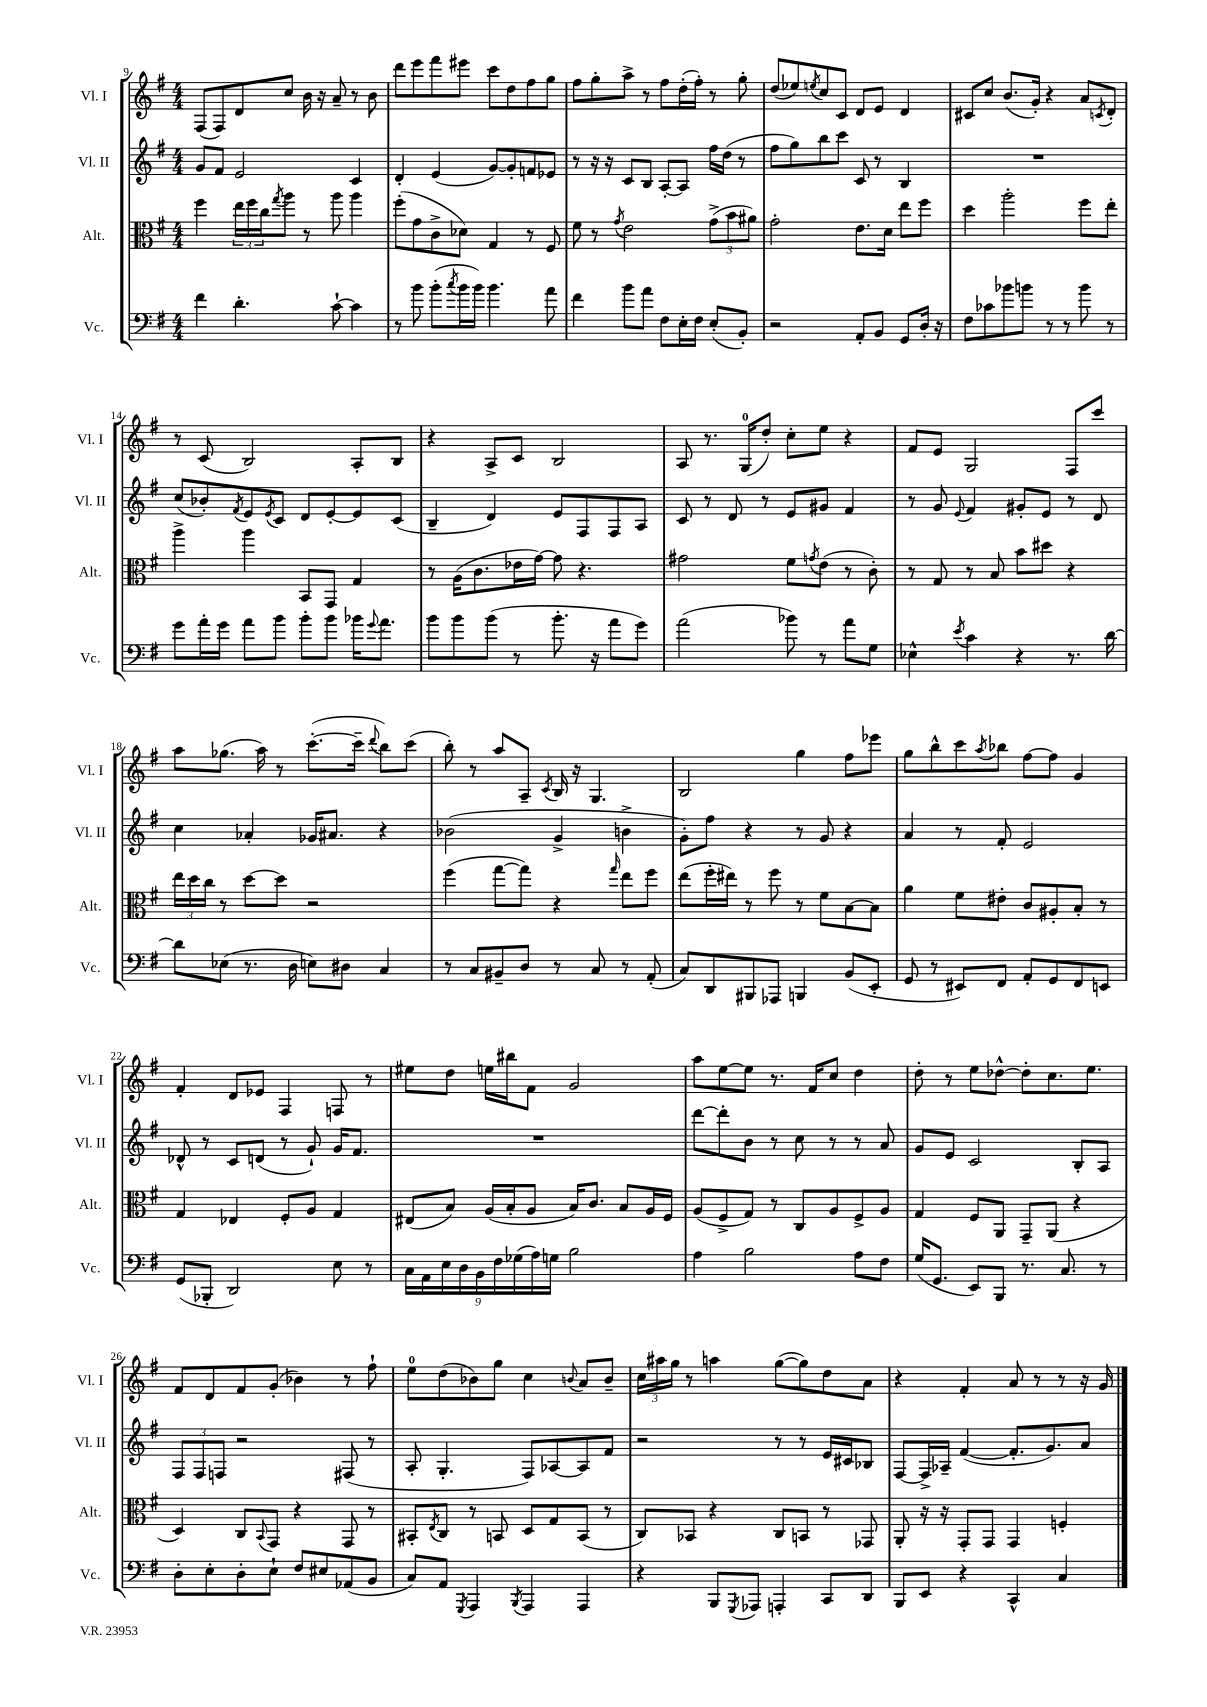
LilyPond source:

<<
\new StaffGroup <<
\new Staff = "s0" \with { instrumentName = "Vl. I" shortInstrumentName = "Vl. I" } {
    \clef treble \key g \major \numericTimeSignature \time 4/4
    fis8( fis8) d'8 c''8 b'16 r16 a'8-- r8 b'8 |
    d'''8 e'''8 fis'''8 eis'''8 c'''8 d''8 fis''8 g''8 |
    fis''8 g''8-. a''8-> r8 fis''8 d''16-.( fis''16-.) r8 g''8-. |
    d''8( ees''8) \acciaccatura { e''8 } c''8 c'8 d'8 e'8 d'4 |
    cis'8 c''8 b'8.( g'16-.) r4 a'8 \acciaccatura { c'8 } d'8-. |
    r8 c'8( b2) a8-. b8 |
    r4 a8-> c'8 b2 |
    a8 r8. g16-0( d''8-.) c''8-. e''8 r4 |
    fis'8 e'8 g2 fis8 c'''8 |
    a''8 ges''8.( a''16) r8 c'''8.~-.( c'''16-- \appoggiatura { d'''8 } b''8) c'''8( |
    b''8-.) r8 a''8 a8-- \acciaccatura { c'8 } b16 r16 g4. |
    b2 g''4 fis''8 ees'''8 |
    g''8 b''8-^ c'''8 \acciaccatura { a''8 } bes''8 fis''8~ fis''8 g'4 |
    fis'4-. d'8 ees'8 fis4 f8 r8 |
    eis''8 d''8 e''16 bis''16 fis'8 g'2 |
    a''8 e''8~ e''8 r8. fis'16 c''8 d''4 |
    d''8-. r8 e''8 des''8~-^ des''8-. c''8. e''8. |
    fis'8 d'8 fis'8 g'8-.( bes'4) r8 fis''8-! |
    e''8-0 d''8( bes'8) g''8 c''4 \appoggiatura { b'8 } a'8 b'8-- |
    \tuplet 3/2 { c''16 ais''16 g''16 } r8 a''4 g''8~( g''8) d''8 a'8 |
    r4 fis'4-. a'8 r8 r8 r16 g'16 \bar "|." |
}
\new Staff = "s1" \with { instrumentName = "Vl. II" shortInstrumentName = "Vl. II" } {
    \clef treble \key g \major \numericTimeSignature \time 4/4
    g'8 fis'8 e'2 c'4 |
    d'4-. e'4( g'8~) g'8-. f'8 ees'8 |
    r8 r16 r16 c'8 b8 a8~-. a8 fis''16 d''16( r8 |
    fis''8 g''8) b''8 c'''8 c'8 r8 b4 |
    R1 |
    c''8( bes'8-.) \acciaccatura { fis'8 } e'8 \acciaccatura { e'8 } c'8 d'8 e'8~-. e'8 c'8( |
    b4-- d'4) e'8 fis8 fis8 a8 |
    c'8 r8 d'8 r8 e'8 gis'8 fis'4 |
    r8 g'8 \appoggiatura { e'8 } fis'4 gis'8-. e'8 r8 d'8 |
    c''4 aes'4-. ges'16 ais'8. r4 |
    bes'2( g'4-> b'4-> |
    g'8-.) fis''8 r4 r8 g'8 r4 |
    a'4 r8 fis'8-. e'2 |
    des'8-^ r8 c'8 d'8( r8 g'8-!) g'16 fis'8. |
    R1 |
    d'''8~ d'''8-. b'8 r8 c''8 r8 r8 a'8 |
    g'8 e'8 c'2 b8-. a8 |
    \tuplet 3/2 { fis8 fis8 f8 } r2 fis8( r8 |
    a8-. g4.-. fis8) aes8~ aes8 fis'8 |
    r2 r8 r8 e'16 cis'16 bes8 |
    fis8~ fis16-> aes16-- fis'4~( fis'8.-. g'8.) a'8 \bar "|." |
}
\new Staff = "s2" \with { instrumentName = "Alt." shortInstrumentName = "Alt." } {
    \clef alto \key g \major \numericTimeSignature \time 4/4
    fis''4 \tuplet 3/2 { e''16 fis''16 c''16 } \acciaccatura { g''8 } a''8 r8 a''8 a''4 |
    fis''8-.( g'8 c'8-> des'8) g4 r8 fis8 |
    fis'8 r8 \acciaccatura { g'8 } e'2 \tuplet 3/2 { g'8->( b'8 ais'8) } |
    g'2-. e'8. d'16 e''8 fis''8 |
    d''4 a''2-. fis''8 e''8-. |
    a''4-> a''4 b,8 g,8 g4 |
    r8 a16( c'8. ees'16 g'16~) g'8 r4. |
    gis'2 fis'8 \acciaccatura { g'8 } e'8( r8 c'8-.) |
    r8 g8 r8 b8 b'8 dis''8 r4 |
    \tuplet 3/2 { e''16 d''16 c''16 } r8 d''8~ d''8 r2 |
    fis''4( g''8~ g''8) r4 \grace { g''16 } e''8 fis''8 |
    e''8( fis''16-. eis''16) r8 fis''8 r8 fis'8 b8~ b8 |
    a'4 fis'8 eis'8-. c'8 ais8-. b8-. r8 |
    g4 ees4 fis8-. a8 g4 |
    eis8( b8) a16( b16-. a8 b16) c'8. b8 a16 fis16 |
    a8( fis8-> g8) r8 c8 a8 fis8-> a8 |
    g4 fis8 a,8 g,8-- a,8( r4 |
    d4) c8 \appoggiatura { b,8 } g,8 r4 g,8 r8 |
    bis,8-. \acciaccatura { e8 } c8 r8 b,8 d8 g8 b,8( r8 |
    c8) bes,8 r4 c8 b,8 r8 ges,8 |
    a,8-. r16 r16 g,8-. g,8 g,4 f4-. \bar "|." |
}
\new Staff = "s3" \with { instrumentName = "Vc." shortInstrumentName = "Vc." } {
    \clef bass \key g \major \numericTimeSignature \time 4/4
    fis'4 d'4.-. c'8~-! c'4 |
    r8 b'8 b'8-.( \acciaccatura { c''8 } b'16 b'16) b'4. a'8 |
    fis'4 b'8 a'8 fis8 e16-. fis16 e8-.( b,8-.) |
    r2 a,8-. b,8 g,8 d16-. r16 |
    fis8 ces'8 bes'8 b'8 r8 r8 b'8 r8 |
    g'8 a'16-. g'16 a'8 b'8 b'8-. b'8 bes'16 \appoggiatura { g'8 } a'8. |
    b'8 b'8 b'8( r8 b'8.-. r16 a'8 g'8) |
    a'2( bes'8) r8 a'8 g8 |
    ees4-^ \acciaccatura { e'8 } c'4 r4 r8. d'16~ |
    d'8 ees8( r8. d16 e8) dis8 c4 |
    r8 c8 bis,8-- d8 r8 c8 r8 a,8-.( |
    c8) d,8 bis,,8 aes,,8 b,,4 b,8( e,8-. |
    g,8 r8 eis,8) fis,8 a,8-. g,8 fis,8 e,8 |
    g,8( bes,,8-. d,2) e8 r8 |
    \tuplet 9/8 { c16 a,16 e16 d16 b,16 fis16 ges16( a16) g16 } b2 |
    a4 b2 a8 fis8 |
    g16( g,8. e,8) b,,8 r8. c8. r8 |
    d8-. e8-. d8-. e8-! fis8 eis8 aes,8( b,8 |
    c8) a,8 \acciaccatura { g,,8 } a,,4 \acciaccatura { b,,8 } a,,4 a,,4 |
    r4 b,,8 \acciaccatura { g,,8 } aes,,8 a,,4-. c,8 d,8 |
    b,,8 e,8 r4 c,4-^ c4 \bar "|." |
}
>>
>>
\layout { \context { \Score currentBarNumber = #9 } }
